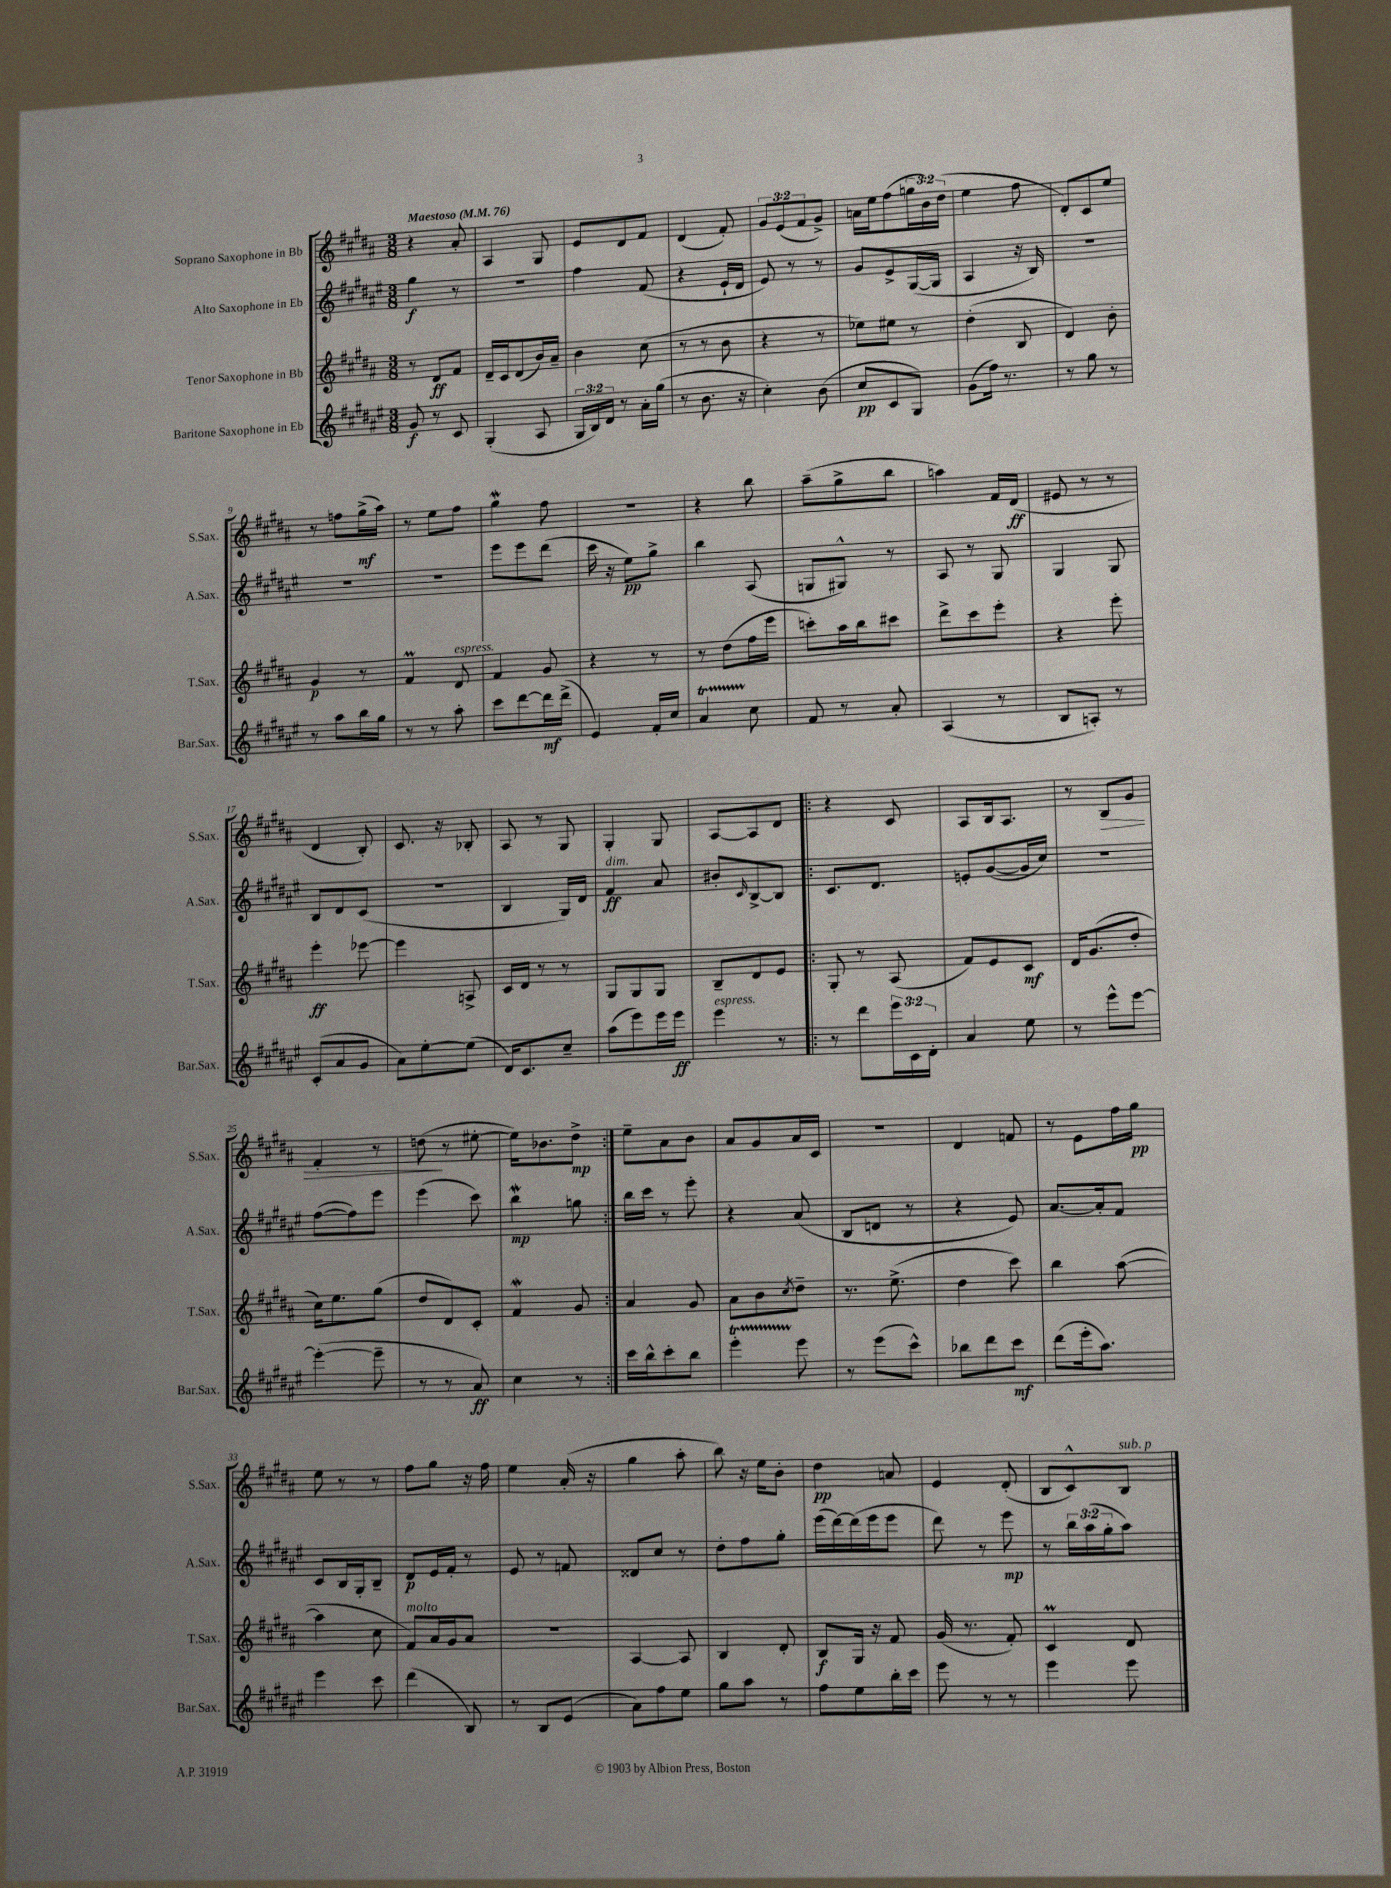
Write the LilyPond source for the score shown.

<<
\new StaffGroup <<
\new Staff = "s0" \with { instrumentName = "Soprano Saxophone in Bb" shortInstrumentName = "S.Sax." } {
    \clef treble \key b \major \numericTimeSignature \time 3/8 \override Staff.TupletNumber.text = #tuplet-number::calc-fraction-text \tempo "Maestoso" 4 = 76
    r4 ais'8-. |
    ais4 gis8 |
    e'8 dis'8 fis'8 |
    dis'4( fis'8-.) |
    \tuplet 3/2 { gis'8 e'8( fis'8 } gis'8->) |
    a'16 e''16 fis''8( \tuplet 3/2 { g''16 b'16) dis''16( } |
    e''4 fis''8 |
    dis'8-.) cis'8 e''8 |
    r8 f''8 gis''16->\mf( ais''16) |
    r8 e''8 fis''8 |
    gis''4\mordent fis''8 |
    R4. |
    r4 b''8 |
    ais''8--( gis''8-> b''8 |
    a''4) fis'16 dis'16\ff( |
    eis'8 r8 r8 |
    dis'4 b8-.) |
    cis'8. r16 bes8-. |
    ais8 r8 gis8 |
    gis4-. gis8 |
    ais8~ ais8 dis'8 |
    \repeat volta 2 { r4 cis'8 |
    ais8 b16 ais8. |
    r8 b8\> gis'8 |
    fis'4-. r8 |
    d''8\!( r8 eis''8~-. |
    eis''16) bes'8. dis''8->\mp | }
    e''8-- ais'8 b'8 |
    ais'8 gis'8 ais'16 cis'16 |
    R4. |
    dis'4 f'8 |
    r8 e'8 fis''16 gis''16\pp |
    e''8 r8 r8 |
    fis''8 gis''8 r16 fis''16 |
    e''4 ais'16-.( r16 |
    gis''4 ais''8-. |
    b''8) r16 e''16 b'8-. |
    dis''4\pp a'8 |
    e'4 dis'8-.( |
    b8 cis'8-^) b8^\markup { \italic "sub. p" } \bar "|." |
}
\new Staff = "s1" \with { instrumentName = "Alto Saxophone in Eb" shortInstrumentName = "A.Sax." } {
    \clef treble \key fis \major \numericTimeSignature \time 3/8 \override Staff.TupletNumber.text = #tuplet-number::calc-fraction-text
    gis''4\f r8 |
    R4. |
    fis''4 fis'8( |
    r4 eis'16-! dis'16 |
    eis'8) r8 r8 |
    gis'8 eis'8-> gis16~( gis16 |
    ais4 r16 b16) |
    R4. |
    R4. |
    R4. |
    eis'''8 eis'''8 dis'''8( |
    cis'''16 r16 eis''8\pp) gis''8-> |
    b''4 ais8( |
    g8 gis8-^) r8 |
    ais8 r8 gis8 |
    gis4 gis8 |
    b8 dis'8 cis'8( |
    R4. |
    b4 gis16) dis'16 |
    fis'4\ff^\markup { \italic "dim." } ais'8 |
    bis'8-. \grace { cis'16 } b8~-> b8 |
    \repeat volta 2 { cis'8. dis'8. |
    e'8-. gis'8~( gis'16 cis''16) |
    R4. |
    fis''8~( fis''8) eis'''8 |
    eis'''4( cis'''8) |
    b''4\mordent\mp g''8 | }
    b''16 cis'''16 r8 eis'''8-. |
    r4 ais'8( |
    b8 d'8 r8 |
    r4 eis'8) |
    ais'8.~ ais'16-. fis'8 |
    cis'8 b16 gis16-. b8-- |
    dis'8\p eis'16 fis'16-. r8 |
    eis'8 r8 f'8 |
    disis'8 cis''8 r8 |
    dis''8-. fis''8 gis''8-. |
    eis'''16( dis'''16~) dis'''16( eis'''16 eis'''8 |
    dis'''8) r8 eis'''8\mp |
    r8 \tuplet 3/2 { b''16 ais''16( gis''16-. } ais''8) \bar "|." |
}
\new Staff = "s2" \with { instrumentName = "Tenor Saxophone in Bb" shortInstrumentName = "T.Sax." } {
    \clef treble \key b \major \numericTimeSignature \time 3/8
    r8 dis'8\ff fis'8 |
    dis'16-- cis'16 dis'8( b'16) ais'16-- |
    b'4 cis''8( |
    r8 r8 b'8 |
    r4 r8 |
    ees''8) eis''8 r8 |
    dis''4-.( b8 |
    dis'4) b'8-. |
    gis'4\p r8 |
    fis'4\prall dis'8^\markup { \italic "espress." } |
    fis'4 gis'8 |
    r4 r8 |
    r8 dis''8( fis''16 e'''16 |
    c'''8-.) ais''16 b''16 cis'''8 |
    dis'''8-> cis'''8 e'''8-. |
    r4 e'''8-. |
    e'''4-.\ff ees'''8~ |
    ees'''4 a8-> |
    cis'16 dis'16 r8 r8 |
    gis8 gis8 gis8 |
    b8-- dis'8 e'8 |
    \repeat volta 2 { gis8-. r8 ais8( |
    fis'8) e'8 cis'8\mf |
    dis'16 gis'8.( dis''8-. |
    cis''16) e''8. gis''8( |
    dis''8 dis'8) cis'8-. |
    fis'4\mordent gis'8 | }
    ais'4 gis'8 |
    ais'8 b'8 \acciaccatura { cis''8 } dis''8-- |
    r8. e''8.->( |
    dis''4 cis'''8) |
    b''4 ais''8~( |
    ais''4 cis''8 |
    fis'8^\markup { \italic "molto" }) ais'16 gis'16 ais'8 |
    R4. |
    ais4~ ais8 |
    b4 dis'8-. |
    b8\f gis16 r16 fis'8 |
    gis'16( r8. fis'8-.) |
    cis'4\prall dis'8 \bar "|." |
}
\new Staff = "s3" \with { instrumentName = "Baritone Saxophone in Eb" shortInstrumentName = "Bar.Sax." } {
    \clef treble \key fis \major \numericTimeSignature \time 3/8 \override Staff.TupletNumber.text = #tuplet-number::calc-fraction-text
    gis'8\f r8 cis'8 |
    gis4-.( ais8 |
    \tuplet 3/2 { gis16 b16) dis'16 } r8 ais'16-. gis''16( |
    r8 b'8. r16 |
    cis''4-.) b'8( |
    cis''8\pp cis'8 gis8) |
    gis'8( fis''16) r8. |
    r8 gis''8 r8 |
    r8 ais''8 b''16 gis''16 |
    r8 r8 ais''8-. |
    cis'''8 dis'''8~ dis'''16\mf dis'''16->( |
    eis'4) fis'16-. cis''16 |
    ais'4\startTrillSpan cis''8\stopTrillSpan |
    fis'8 r8 ais'8-. |
    ais4( r8 |
    b8 a8-.) r8 |
    cis'8-.( ais'8 gis'8 |
    ais'8) eis''8~-. eis''8( |
    dis'16) cis'8. cis''8-- |
    ais''8( eis'''8) eis'''16 eis'''16\ff |
    eis'''4^\markup { \italic "espress." } r8 |
    \repeat volta 2 { r8 dis'''8 \tuplet 3/2 { eis'''16 cis'16 dis'16-. } |
    ais'4 eis''8 |
    r8 eis'''8-^ eis'''8~ |
    eis'''4~-.( eis'''8-- |
    r8 r8 ais'8\ff) |
    cis''4 r8 | }
    cis'''16 b''16-^ cis'''8-. b''8 |
    eis'''4-.\startTrillSpan eis'''8\stopTrillSpan |
    r8 eis'''8( cis'''8-^) |
    bes''8 dis'''8 cis'''8\mf |
    dis'''8( eis'''16-. ais''8.) |
    eis'''4 cis'''8 |
    dis'''4( b8) |
    r8 b8 eis'8( |
    ais'8) fis''8 eis''8 |
    gis''8 ais''8 r8 |
    fis''8 eis''8 b''16-. cis'''16 |
    eis'''8 r8 r8 |
    eis'''4 eis'''8 \bar "|." |
}
>>
>>
